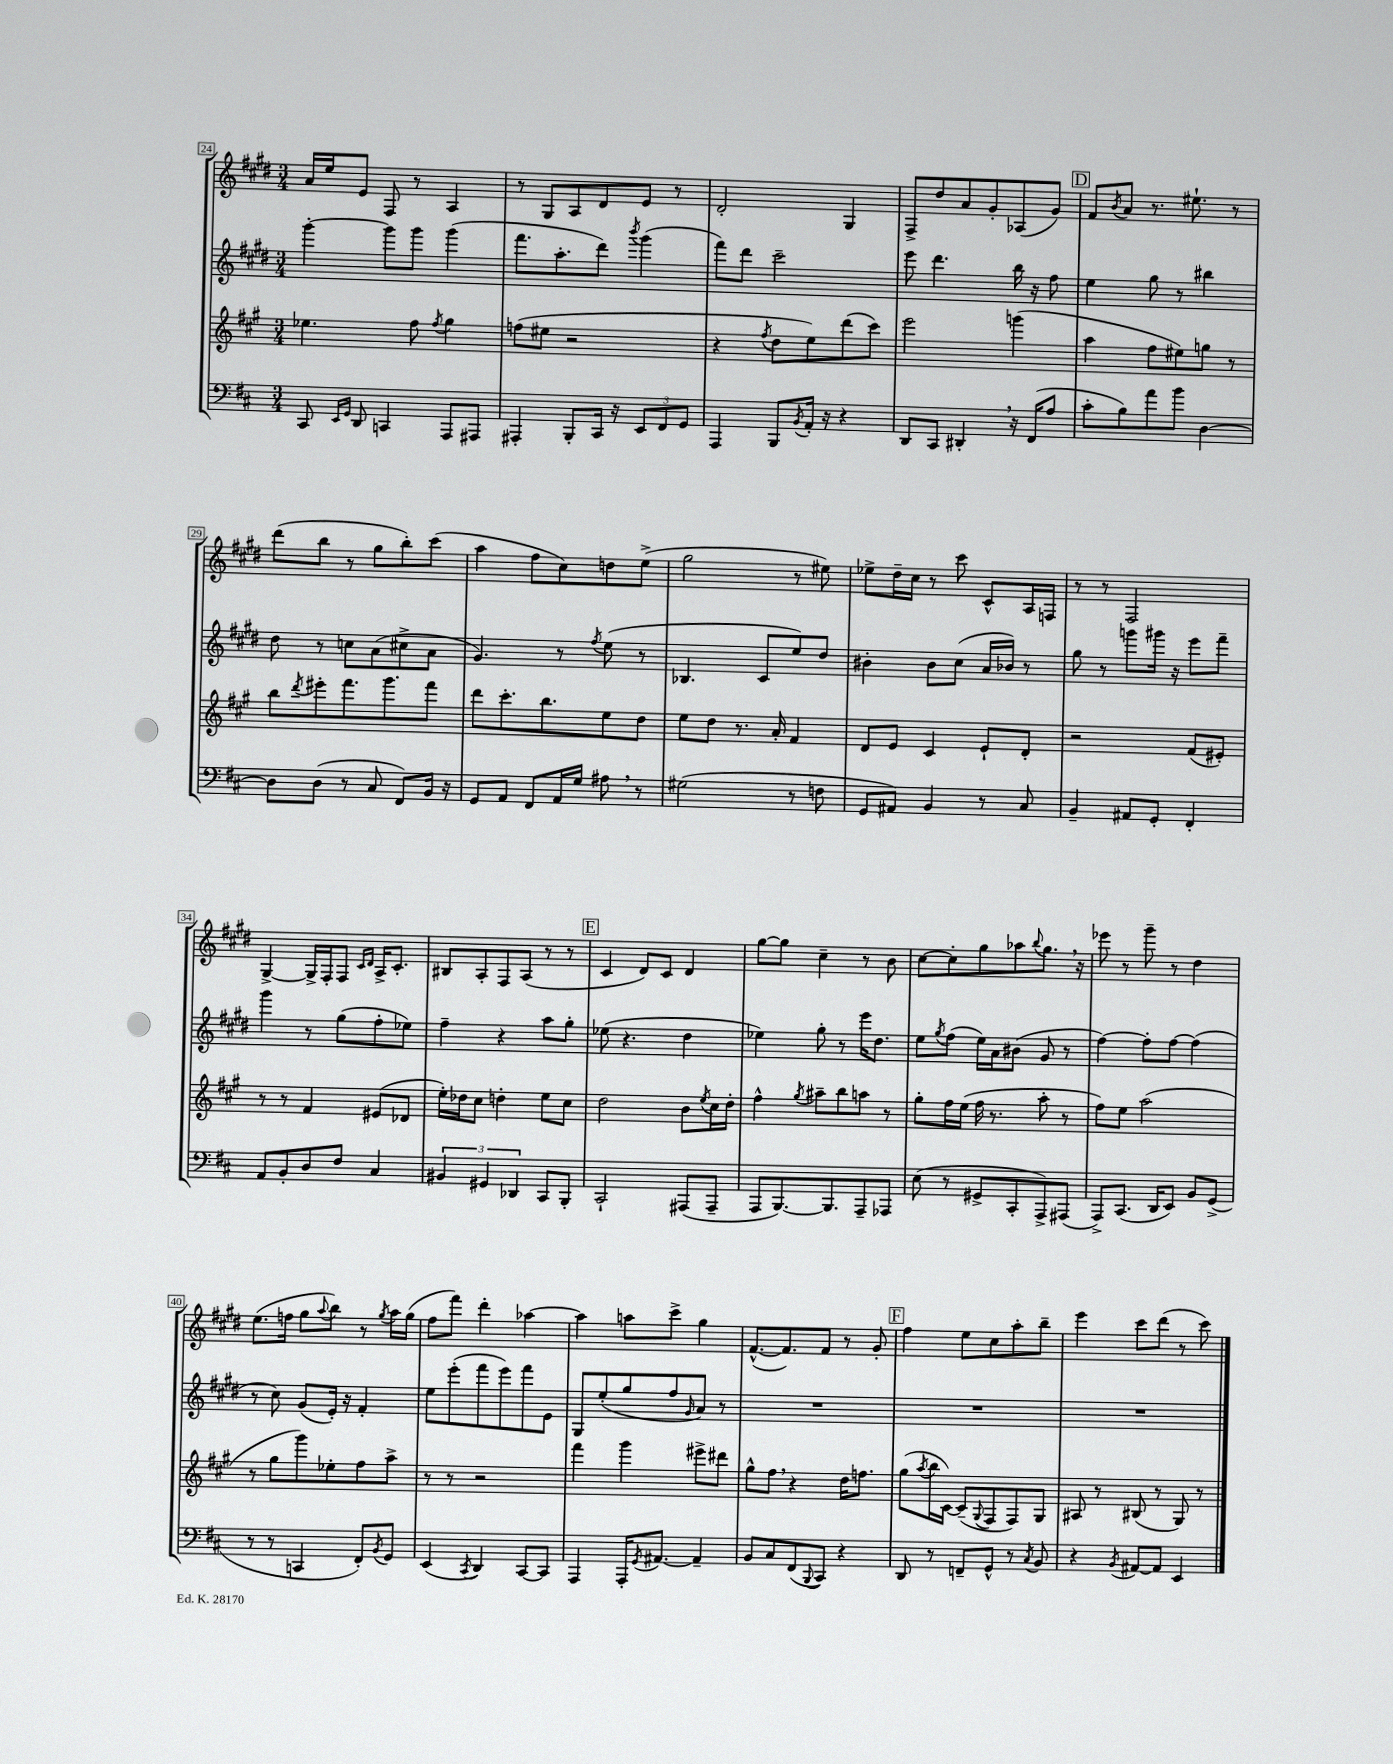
<<
\new StaffGroup <<
\new Staff = "s0" {
    \clef treble \key e \major \numericTimeSignature \time 3/4
    a'16 e''16 e'8 fis8 r8 a4 |
    r8 gis8 a8 dis'8 e'8 r8 |
    dis'2-. gis4 |
    fis8-> dis''8 a'8 gis'8-. aes8( gis'8) |
    \mark \markup { \box "D" } fis'8 \acciaccatura { b'8 } a'8 r8. eis''8.-! r8 |
    dis'''8( b''8 r8 gis''8 b''8-.) cis'''8( |
    a''4 fis''8 cis''8) d''8 e''8->( |
    gis''2 r8 eis''8) |
    ees''8-> dis''16-- cis''16 r8 cis'''8 cis'8-^ a16 f16 |
    r8 r8 fis2 |
    gis4~-> gis16-> fis16-. fis8 \grace { cis'16 dis'16 } a16-> cis'8.-. |
    bis8 a8-. fis8 a8( r8 r8 |
    \mark \markup { \box "E" } cis'4 dis'8) cis'8 dis'4 |
    gis''8~ gis''8 cis''4-- r8 b'8 |
    cis''8~ cis''8-. gis''8 aes''8 \appoggiatura { b''8 } gis''8. \breathe r16 |
    ees'''8 r8 gis'''8-- r8 dis''4 |
    e''8.( f''16 gis''8 \appoggiatura { a''8 } b''8) r8 \acciaccatura { gis''8 } a''16 gis''16( |
    fis''8 fis'''8) dis'''4-. aes''4~ |
    aes''4 a''8 cis'''8-> gis''4 |
    fis'8.~-^( fis'8.) fis'8 r8 gis'8-. |
    \mark \markup { \box "F" } fis''4 e''8 cis''8 a''8-. b''8-- |
    e'''4 cis'''8 dis'''8( r8 cis'''8) \bar "|." |
}
\new Staff = "s1" {
    \clef treble \key e \major \numericTimeSignature \time 3/4
    gis'''4~-. gis'''8 gis'''8 gis'''4( |
    fis'''8. a''8.-. dis'''8) \acciaccatura { b'''8 } gis'''4( |
    fis'''8) dis'''8 cis'''2-- |
    e'''8 dis'''4. b''16 r16 fis''8 |
    \mark \markup { \box "D" } e''4 gis''8 r8 bis''4 |
    dis''8 r8 c''8 a'8( cis''8-> a'8 |
    gis'4.) r8 \acciaccatura { fis''8 } e''8( r8 |
    bes4. cis'8 e''8) dis''8 |
    bis'4-. bis'8 cis''8( a'16 bes'16) r8 |
    gis''8 r8 g'''8 gis'''16 r16 e'''8 fis'''8-- |
    gis'''4 r8 gis''8( fis''8-. ees''8) |
    fis''4-- r4 a''8 gis''8-. |
    \mark \markup { \box "E" } ees''8( r4. dis''4 |
    ees''4) gis''8-. r8 e'''16 dis''8. |
    e''8 \acciaccatura { gis''8 } fis''8( e''16) a'16 bis'8( gis'8 r8 |
    fis''4~) fis''8-. fis''8~ fis''4( |
    r8 cis''8) gis'8( e'16-.) r16 fis'4-. |
    e''8 e'''8-.( fis'''8 e'''8) fis'''8 e'8 |
    gis8 e''8-.( gis''8 fis''8 \grace { gis'16 } a'8) r8 |
    R2. |
    \mark \markup { \box "F" } R2. |
    R2. \bar "|." |
}
\new Staff = "s2" {
    \clef treble \key a \major \numericTimeSignature \time 3/4
    ees''4. fis''8 \acciaccatura { fis''8 } gis''4 |
    f''8( eis''8 r2 |
    r4 \acciaccatura { fis''8 } d''8 e''8) d'''8( cis'''8) |
    e'''2 g'''4( |
    \mark \markup { \box "D" } a''4 fis''8 eis''8) g''8 r8 |
    b''8 \acciaccatura { d'''8 } eis'''8-. fis'''8. gis'''8. fis'''8 |
    d'''8 cis'''8.-. b''8. e''8 d''8 |
    e''8 d''8 r8. a'16-. fis'4 |
    d'8 e'8 cis'4 e'8-! d'8-. |
    r2 fis'8( eis'8-.) |
    r8 r8 fis'4 eis'8( des'8 |
    e''16-.) des''16 cis''8 d''4-. e''8 cis''8 |
    \mark \markup { \box "E" } d''2 b'8 \acciaccatura { e''8 } cis''16 d''16-. |
    fis''4-^ \acciaccatura { gis''8 } ais''8-- b''8 a''8 r8 |
    gis''8-. fis''16 e''16( fis''16 r8. a''8-. r8 |
    fis''8) e''8 a''2( |
    r8 gis''8 gis'''8) ees''8-. fis''8 a''8-> |
    r8 r8 r2 |
    fis'''4 gis'''4 eis'''8-> dis'''8 |
    gis''8-^ fis''8 \breathe r4 d''16 f''8. |
    \mark \markup { \box "F" } gis''8( \acciaccatura { a''8 } b''16 cis'16~) cis'8--( \appoggiatura { gis8 } fis8 fis8) gis8 |
    ais8 r8 bis8( r8 gis8) r8 \bar "|." |
}
\new Staff = "s3" {
    \clef bass \key d \major \numericTimeSignature \time 3/4
    cis,8 \grace { e,16 g,16 } d,8 c,4 a,,8 ais,,8 |
    ais,,4-. b,,8-. cis,16 r16 \tuplet 3/2 { e,8 fis,8 g,8 } |
    a,,4 b,,8 \acciaccatura { b,8 } a,16-. r16 r4 |
    d,8 cis,8 dis,4-. \breathe r16 fis,16( a8 |
    \mark \markup { \box "D" } cis'8-. b8) a'8 b'8 d4~ |
    d8 d8( r8 cis8 fis,8) b,16 r16 |
    g,8 a,8 fis,8 a,16 g16 ais8 \breathe r8 |
    gis2( r8 f8 |
    g,8 ais,8) b,4 r8 cis8 |
    b,4-- ais,8 g,8-. fis,4-. |
    a,8 b,8-. d8 fis8 cis4 |
    \tuplet 3/2 { bis,4 gis,4 des,4 } cis,8 b,,8-. |
    \mark \markup { \box "E" } cis,2-! ais,,8( ais,,8-- |
    a,,8 b,,8.~) b,,8. a,,8-- aes,,8 |
    e8( r8 gis,8-> cis,8-. a,,8->) ais,,8( |
    a,,8->) cis,8.( d,16 e,8) b,8 g,8->( |
    r8 r8 c,4 fis,8-.) \acciaccatura { b,8 } g,8 |
    e,4( \acciaccatura { cis,8 } d,4) cis,8~ cis,8 |
    a,,4 a,,16-. \acciaccatura { g,8 } ais,8.~ ais,4-- |
    b,8 cis8 fis,8( \appoggiatura { b,,8 } cis,8) r4 |
    \mark \markup { \box "F" } d,8 r8 f,8-- g,8-^ r8 \acciaccatura { cis8 } b,8 |
    r4 \acciaccatura { b,8 } ais,8~ ais,8 e,4 \bar "|." |
}
>>
>>
\layout { \context { \Score currentBarNumber = #24 \override BarNumber.stencil = #(make-stencil-boxer 0.1 0.3 ly:text-interface::print) } }
